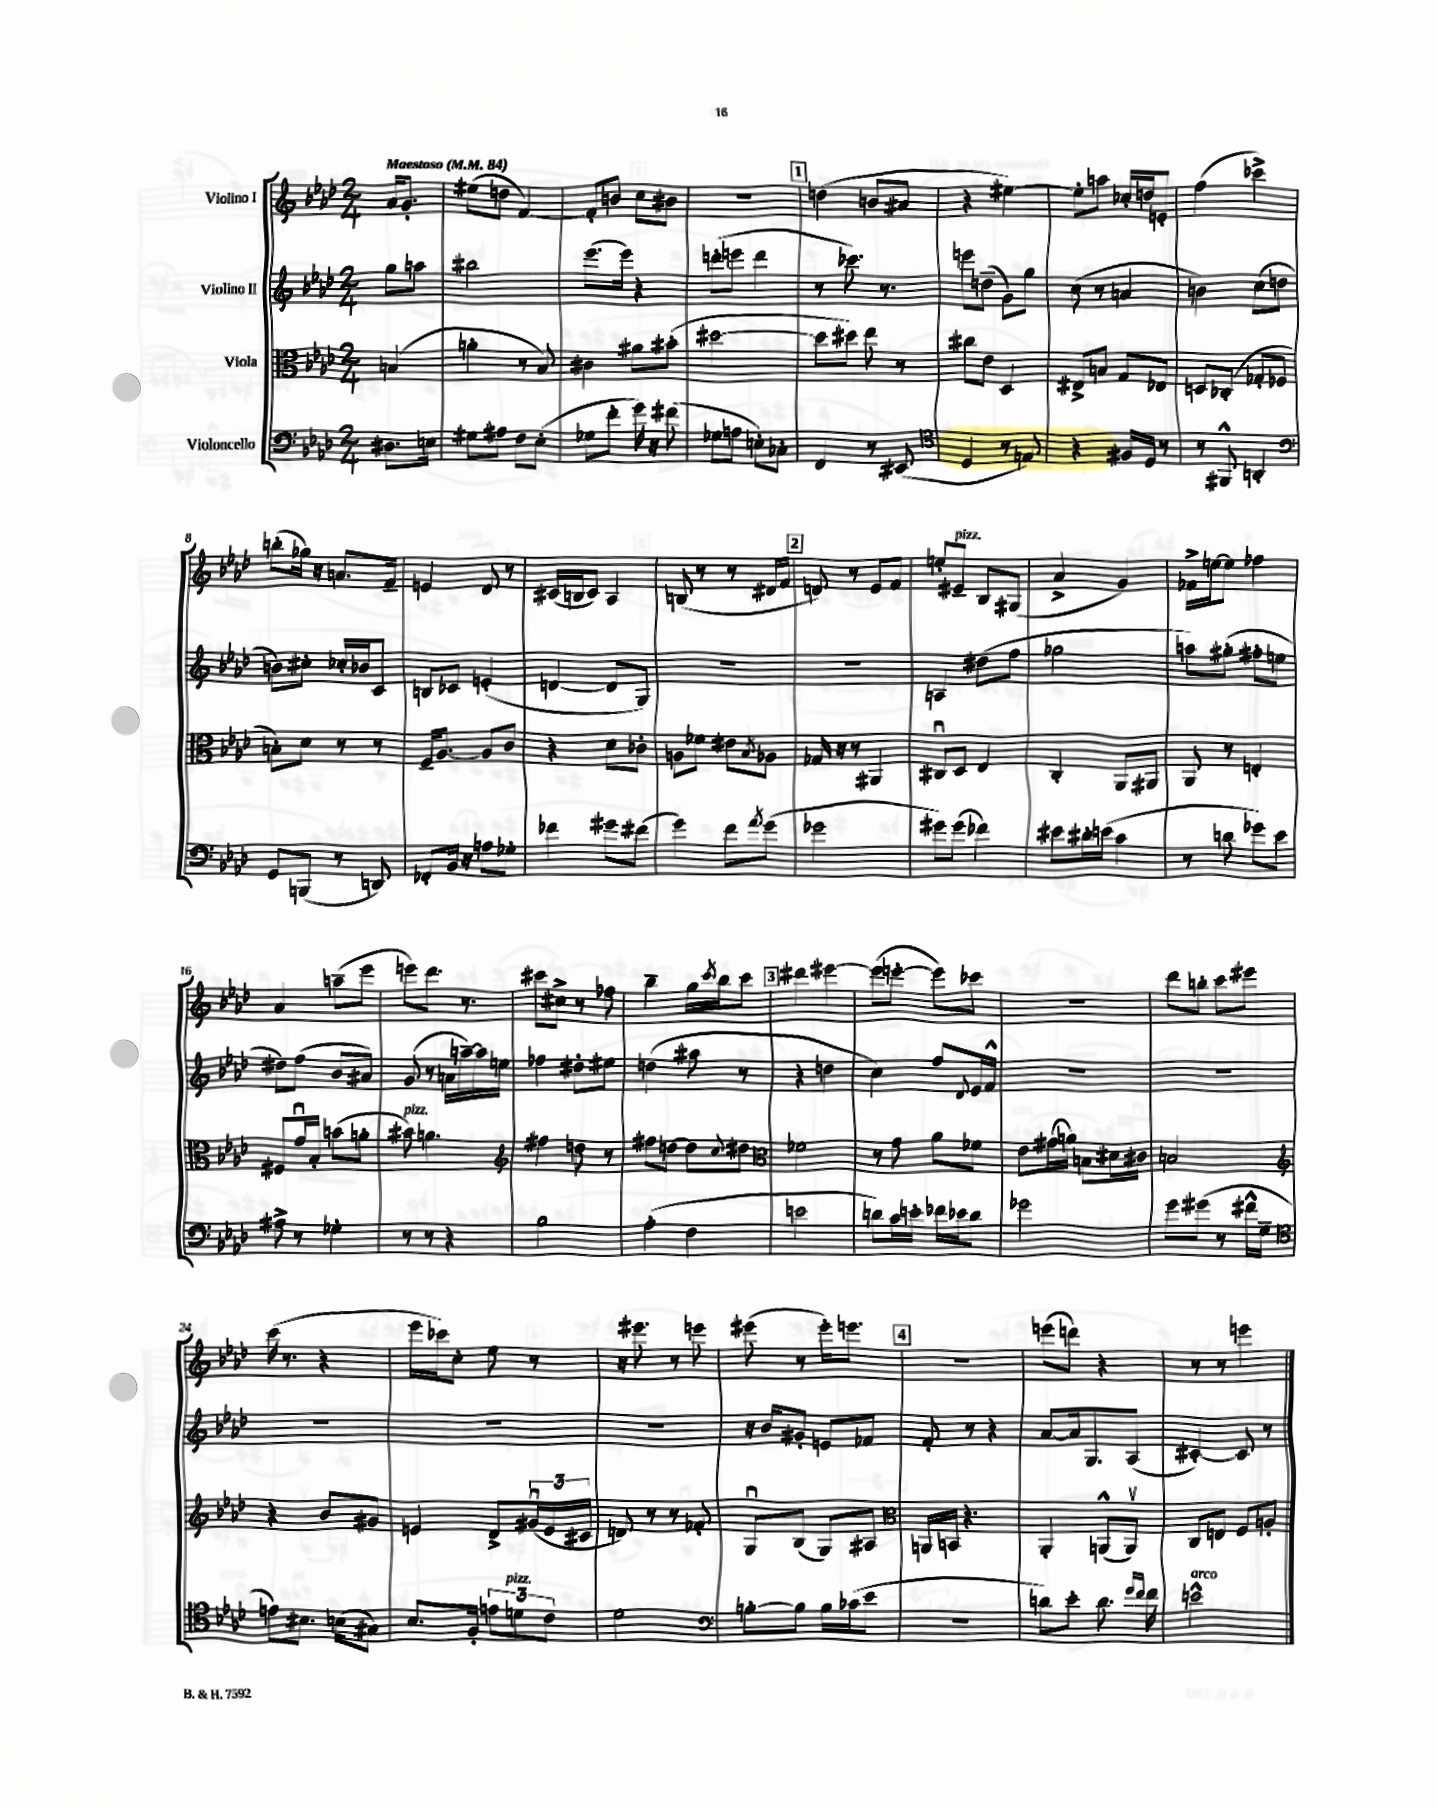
<<
\new StaffGroup <<
\new Staff = "s0" \with { instrumentName = "Violino I" } {
    \clef treble \key aes \major \numericTimeSignature \time 2/4 \partial 4 \tempo "Maestoso" 4 = 84
    aes'16 g'8.-. |
    eis''8( d''8 f'4~) |
    f'8-. b'8 c''8 bis'8 |
    r2 |
    \mark \markup { \box "1" } d''4( b'8 ais'8 |
    r4 eis''4~) |
    eis''8-. a''8 ces''16-. d''16 e'8-. |
    f''4( ces'''4->) |
    b''8-.( ges''16) r16 a'8. f'16-- |
    e'4 des'8 r8 |
    cis'16( b16 cis'8) aes4 |
    b8( r8 r8 dis'16 f'16 |
    \mark \markup { \box "2" } d'8) r8 ees'8 f'8 |
    e''8-. eis'8--^\markup { \italic "pizz." } bes8 gis8( |
    aes'4-> g'4) |
    fes'16-> e''16~ e''8 fes''4 |
    aes'4 a''8--( ees'''8 |
    e'''8) des'''8. r8. |
    cis'''8 cis''8-> r8 fes''8 |
    bes''4-- g''16 \acciaccatura { c'''8 } bes''16 c'''8 |
    \mark \markup { \box "3" } dis'''4 eis'''4~ |
    eis'''8( e'''8~-. e'''8) ces'''8 |
    r2 |
    des'''8 b''8-. c'''8 eis'''8 |
    c'''16( r8. r4 |
    ees'''16 ces'''16) c''8-. ees''8 r8 |
    r16 eis'''8. r8 e'''8 |
    eis'''8( r8 eis'''16-.) e'''8. |
    \mark \markup { \box "4" } R2 |
    e'''8( d'''8) r4 |
    r8 r8 e'''4 \bar "|." |
}
\new Staff = "s1" \with { instrumentName = "Violino II" } {
    \clef treble \key aes \major \numericTimeSignature \time 2/4 \partial 4
    g''8 a''8 |
    bis''2 |
    ees'''8.( ees'''16) r4 |
    d'''8-.( e'''8 d'''4 |
    \mark \markup { \box "1" } r8 ces'''8.) r8. |
    e'''8 d''8--( g'8) g''8 |
    c''8( r8 a'4 |
    b'4) c''8( d''8 |
    b'8) cis''8-. ces''16-. bes'16 c'8 |
    b8 ces'8 e'4-.( |
    d'4~ d'8 g8) |
    R2 |
    \mark \markup { \box "2" } R2 |
    a4 dis''8( f''8 |
    ges''2 |
    a''8) gis''8-.( fis''8-. e''8 |
    dis''8) f''8( bes'8 ais'8) |
    g'8( r8 a'16 a''16~--) a''16 e''16 |
    fes''4 dis''8-. eis''8 |
    d''4( ais''8 r8 |
    \mark \markup { \box "3" } r4 d''4 |
    c''4) f''8 \appoggiatura { des'8 } ees'16 f'16-^ |
    R2 |
    R2 |
    R2 |
    R2 |
    R2 |
    r16 bes'16 gis'8-. e'8 fes'8 |
    \mark \markup { \box "4" } f'8-. r8 r4 |
    aes'8~ aes'16 g8. aes8( |
    cis'4~-.) cis'8 r8 \bar "|." |
}
\new Staff = "s2" \with { instrumentName = "Viola" } {
    \clef alto \key aes \major \numericTimeSignature \time 2/4 \partial 4
    b4( |
    a'4-. r8 bes8) |
    cis'4 ais'8 bis'8-.( |
    dis''2~ |
    \mark \markup { \box "1" } dis''8 dis''8) ees''8 r8 |
    cis''8 ees'8 des4 |
    eis8-> b8 g8 ees8 |
    d8 ces8-.( ges8-. fes8 |
    b8-.) des'8 r8 r8 |
    f16-- aes8.~ aes8 c'8 |
    r4 des'8 ces'8-. |
    a8 fes'8 eis'8 \acciaccatura { bes8 } aes8 |
    \mark \markup { \box "2" } ges16 r16 r8 ais,4 |
    cis8\downbow des8 ees4 |
    c4-. aes,8 ais,8 |
    aes,8 r8 e4-. |
    fis8 g'16\downbow bes16-. b'8( a'8-. |
    bis'8^\markup { \italic "pizz." }) a'4. |
    \clef treble fis''4 d''8 r8 |
    fis''8 d''8~ d''8 \appoggiatura { c''8 } dis''8 |
    \mark \markup { \box "3" } \clef alto fes'2 |
    r8 g'8 aes'8 fes'8 |
    ees'8 gis'16( a'16) b8 dis'16 cis'16 |
    b2 |
    \clef treble r4 bes'8 gis'8 |
    e'4 des'8-> \tuplet 3/2 { gis'16\downbow( e'16 cis'16 } |
    d'8) r8 r8 fes'8-. |
    g8\downbow bes8( g8) ais8 |
    \mark \markup { \box "4" } \clef alto a,16 b,16 r4. |
    aes,4-. a,8-^( a,8\upbow) |
    c8 e8 f8 a8-. \bar "|." |
}
\new Staff = "s3" \with { instrumentName = "Violoncello" } {
    \clef bass \key aes \major \numericTimeSignature \time 2/4 \partial 4
    dis8. e16 |
    gis8 ais8 f8 ees8-.( |
    ges8 f'8-. g'16) r16 fis'8( |
    ges8 a8 e8-.) ces8-. |
    \mark \markup { \box "1" } f,4 r8 eis,8( |
    \clef tenor des4 r8 e8) |
    r4 fis16 des16 r8 |
    r8 fis,8-^ a,4-. |
    \clef bass g,8 b,,8( r8 d,8) |
    fes,8-. bes,16 r16 a8 ges8-. |
    fes'4 gis'8 fis'8( |
    g'4) f'8 \acciaccatura { aes'8 } g'8( |
    \mark \markup { \box "2" } ges'2 |
    gis'8) gis'8( fes'4) |
    eis'8 dis'16-. e'16( c'4 |
    r8 d'8 ges'8) ees'8 |
    ais8-> r8 ges4-. |
    r8 r8 r4 |
    bes2 |
    aes4-.( f4 |
    \mark \markup { \box "3" } e'2 |
    d'8) c'16 e'16-. fes'16 ees'16 d'8 |
    ges'2 |
    g'8 gis'8( r8 fis'16-^ g16-- |
    \clef tenor e'8) bis8. b16( gis8) |
    bes8. f16-. \tuplet 3/2 { e'8 d'8^\markup { \italic "pizz." } c'8 } |
    des'2 |
    \clef bass b8~-. b8 b16 ces'16( ees'8 |
    \mark \markup { \box "4" } R2 |
    d'8) ees'8-. d'8. \grace { g'16 f'16 } f'16 |
    e'2-^^\markup { \italic "arco" } \bar "|." |
}
>>
>>
